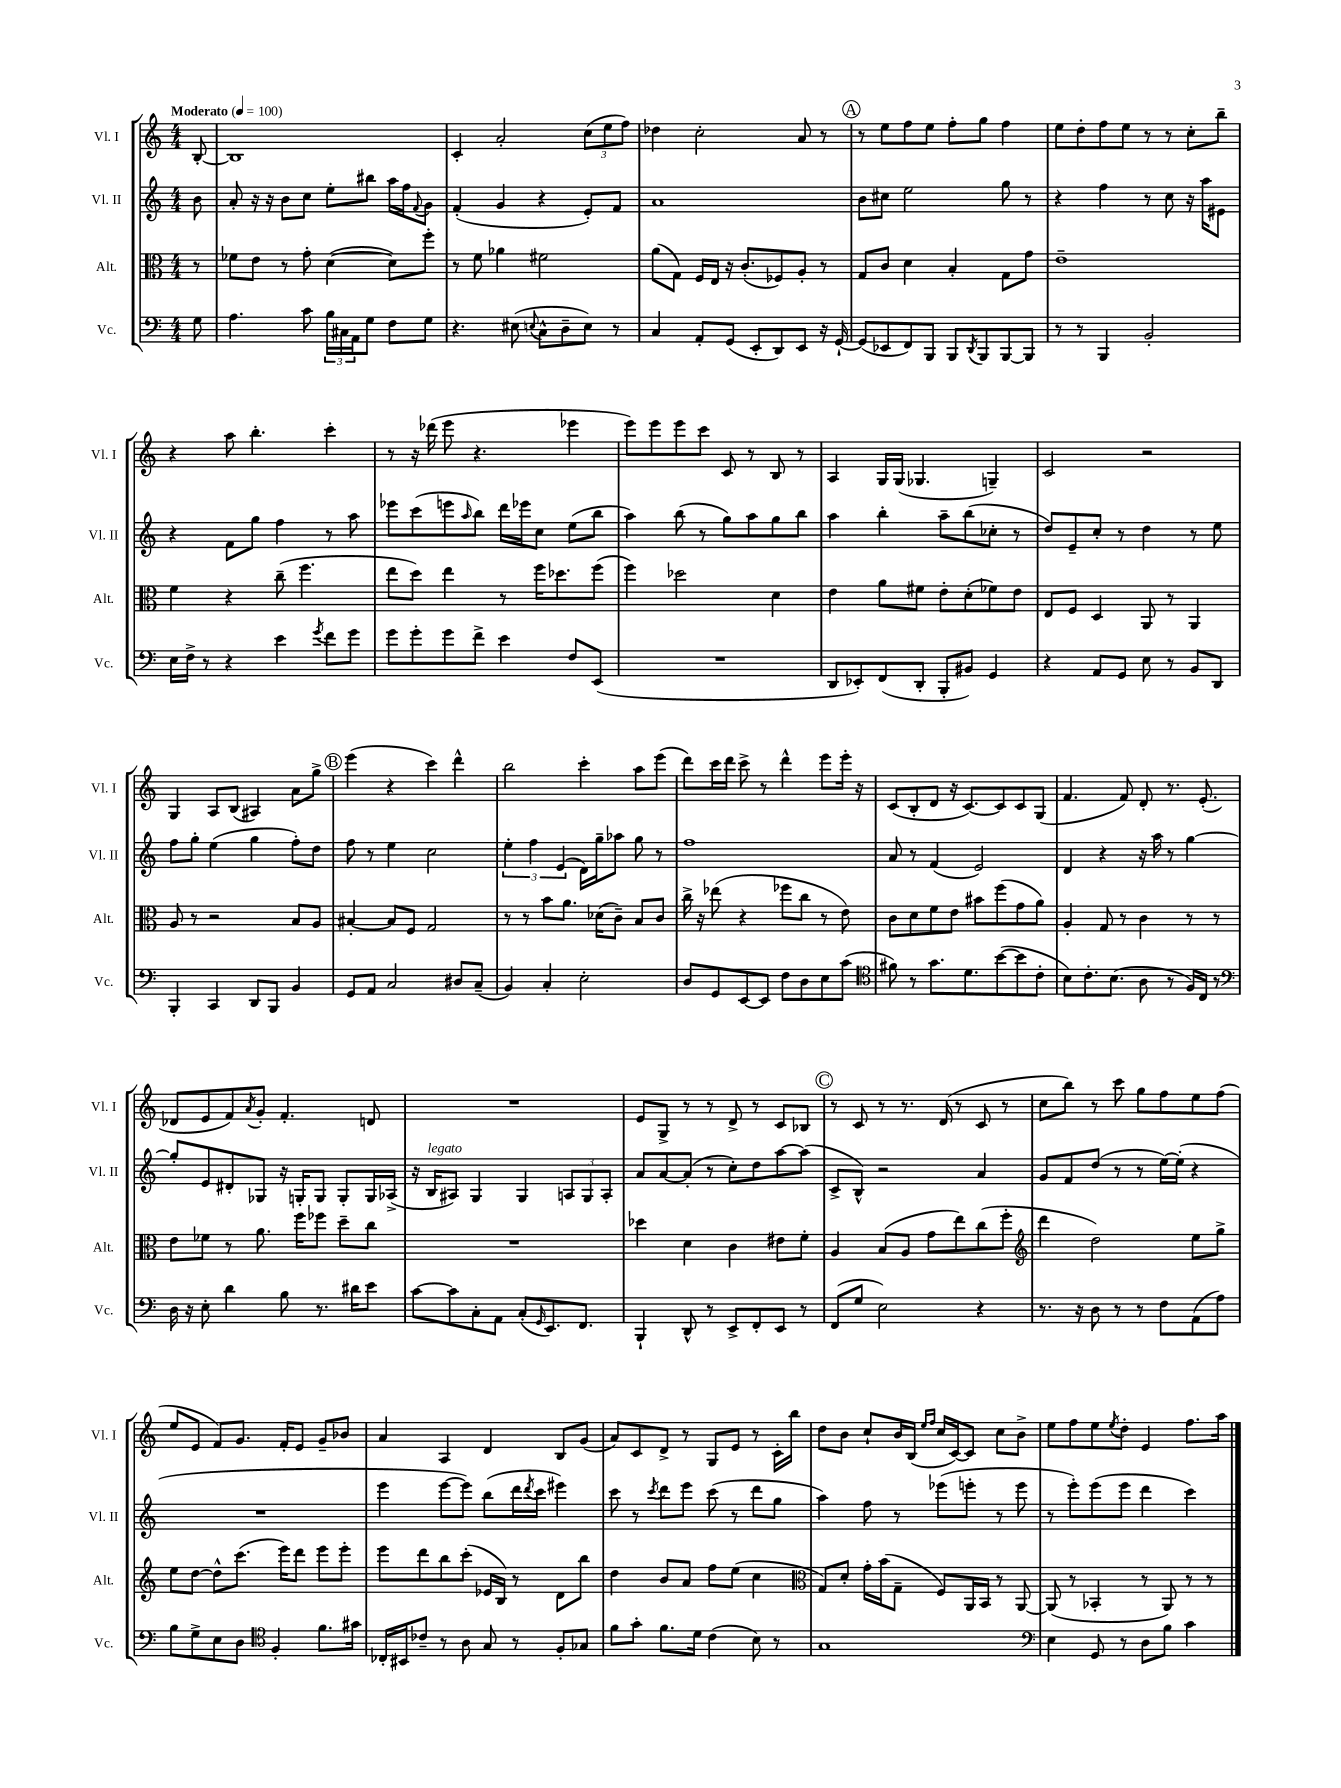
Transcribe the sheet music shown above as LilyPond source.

<<
\new StaffGroup <<
\new Staff = "s0" \with { instrumentName = "Vl. I" shortInstrumentName = "Vl. I" } {
    \clef treble \key c \major \numericTimeSignature \time 4/4 \partial 8 \tempo "Moderato" 4 = 100
    b8~-. |
    b1 |
    c'4-. a'2-. \tuplet 3/2 { c''8( e''8 f''8) } |
    des''4 c''2-. a'8 r8 |
    \mark \markup { \circle "A" } r8 e''8 f''8 e''8 f''8-. g''8 f''4 |
    e''8 d''8-. f''8 e''8 r8 r8 c''8-. b''8-- |
    r4 a''8 b''4.-. c'''4-. |
    r8 r16 des'''16( e'''8 r4. ees'''4 |
    e'''8) e'''8 e'''8 c'''8 c'8 r8 b8 r8 |
    a4 g16 g16( ges4. g4--) |
    c'2 r2 |
    g4 a8 b8( ais4) a'8 g''8-> |
    \mark \markup { \circle "B" } e'''4( r4 c'''4) d'''4-^ |
    b''2 c'''4-. a''8 e'''8( |
    d'''8) c'''16 d'''16 c'''8-> r8 d'''4-^ e'''8 e'''16-. r16 |
    c'8( b8-. d'8 r16 c'8.~) c'8 c'8 g8( |
    f'4. f'8) d'8-. r8. e'8.-.( |
    des'8 e'8 f'8) \acciaccatura { a'8 } g'8-. f'4.-. d'8 |
    R1 |
    e'8 g8-> r8 r8 d'8-> r8 c'8 bes8 |
    \mark \markup { \circle "C" } r8 c'8 r8 r8. d'16( r8 c'8 r8 |
    c''8 b''8) r8 c'''8 g''8 f''8 e''8 f''8( |
    e''8 e'8 f'8) g'8. f'16-. e'8 g'8-- bes'8 |
    a'4 a4 d'4 b8 g'8( |
    a'8) c'8 d'8-> r8 g8 e'8 r8 c'16-. b''16 |
    d''8 b'8 c''8-! b'16 b16( \grace { e''16 f''16 } c''16 c'16~) c'8 c''8 b'8-> |
    e''8 f''8 e''8 \acciaccatura { e''8 } d''8-. e'4 f''8. a''16 \bar "|." |
}
\new Staff = "s1" \with { instrumentName = "Vl. II" shortInstrumentName = "Vl. II" } {
    \clef treble \key c \major \numericTimeSignature \time 4/4 \partial 8
    b'8 |
    a'8-. r16 r16 b'8 c''8 e''8-. bis''8 a''16 f''16 \appoggiatura { f'8 } g'8 |
    f'4-.( g'4 r4 e'8-.) f'8 |
    a'1 |
    \mark \markup { \circle "A" } b'8 cis''8 e''2 g''8 r8 |
    r4 f''4 r8 c''8 r16 a''16 eis'8 |
    r4 f'8 g''8 f''4 r8 a''8 |
    ees'''8 c'''8( e'''8 \grace { a''16 } b''8) d'''16 ees'''16 c''8 e''8( b''8 |
    a''4) b''8( r8 g''8) a''8 g''8 b''8 |
    a''4 b''4-. a''8-- b''8( ces''8-. r8 |
    d''8) e'8-- c''8-. r8 d''4 r8 e''8 |
    f''8 g''8-. e''4( g''4 f''8-.) d''8 |
    \mark \markup { \circle "B" } f''8 r8 e''4 c''2 |
    \tuplet 3/2 { e''4-. f''4 e'4( } d'16) g''16-- aes''8 g''8 r8 |
    f''1 |
    a'8 r8 f'4( e'2) |
    d'4 r4 r16 a''16 r8 g''4~ |
    g''8-. e'8 dis'8-. ges8 r16 g16-. g8 g8-. g16 aes16->( |
    r16 b16^\markup { \italic "legato" } ais8) g4 g4 \tuplet 3/2 { a8 g8 a8-. } |
    a'8 a'8~ a'8-.( r8 c''8-.) d''8 a''8~ a''8( |
    \mark \markup { \circle "C" } c'8-> b8-^) r2 a'4 |
    g'8 f'8 d''8( r8 r8 e''16~) e''16-.( r4 |
    R1 |
    e'''4 e'''8~ e'''8) b''8( d'''16 \acciaccatura { d'''8 } c'''16 eis'''4) |
    c'''8 r8 \acciaccatura { c'''8 } d'''8 e'''8 c'''8( r8 d'''8 g''8 |
    a''4) f''8 r8 ees'''8( e'''8-. r8 e'''8 |
    r8 e'''8-.) e'''8( e'''8 d'''4 c'''4) \bar "|." |
}
\new Staff = "s2" \with { instrumentName = "Alt." shortInstrumentName = "Alt." } {
    \clef alto \key c \major \numericTimeSignature \time 4/4 \partial 8
    r8 |
    fes'8 e'8 r8 g'8-. d'4~( d'8) f''8-. |
    r8 f'8 aes'4 fis'2 |
    a'8( g8) f16 e16 r16 c'8.-.( fes8) a8-. r8 |
    \mark \markup { \circle "A" } g8 c'8 d'4 b4-. g8 g'8 |
    e'1-- |
    f'4 r4 c''8--( f''4. |
    e''8 d''8) e''4 r8 f''16 des''8. f''8( |
    f''4) des''2 d'4 |
    e'4 a'8 fis'8 e'8-. d'8-.( fes'8) e'8 |
    e8 f8 d4 a,8 r8 a,4 |
    a8 r8 r2 b8 a8 |
    \mark \markup { \circle "B" } bis4~-. bis8 f8 g2 |
    r8 r8 b'8 a'8. des'16( c'8--) b8 c'8 |
    c''16-> r16 ees''8( r4 fes''8 c''8 r8 e'8) |
    c'8 d'8 f'8 e'8 bis'8 f''8( g'8 a'8) |
    a4-. g8 r8 c'4 r8 r8 |
    e'8 fes'8 r8 a'8. f''16 fes''8 d''8-- c''8 |
    R1 |
    des''4 d'4 c'4 eis'8 f'8-. |
    \mark \markup { \circle "C" } a4 b8( a8 g'8 e''8) c''8( f''8-. |
    \clef treble d'''4 d''2) e''8 g''8-> |
    e''8 d''8~ d''8-^ c'''8.( e'''16) d'''8 e'''8 e'''8-. |
    e'''8 d'''8 b''8 c'''8-.( ees'16 b16) r8 d'8 b''8 |
    d''4 b'8 a'8 f''8 e''8( c''4 |
    \clef alto g8) d'8-. g'16-. b'16( g8-- f8) a,16 b,16 r8 a,8~ |
    a,8( r8 bes,4-. r8 a,8) r8 r8 \bar "|." |
}
\new Staff = "s3" \with { instrumentName = "Vc." shortInstrumentName = "Vc." } {
    \clef bass \key c \major \numericTimeSignature \time 4/4 \partial 8
    g8 |
    a4. c'8 \tuplet 3/2 { b16 cis16 a,16 } g8 f8 g8 |
    r4. eis8( \appoggiatura { e8 } c8-^ d8-- e8) r8 |
    c4 a,8-. g,8( e,8-. d,8) e,8 r16 g,16~-! |
    \mark \markup { \circle "A" } g,8( ees,8 f,8) b,,8 b,,8 \acciaccatura { d,8 } b,,8 b,,8~ b,,8 |
    r8 r8 b,,4 b,2-. |
    e16 f16-> r8 r4 e'4 \acciaccatura { g'8 } f'8 g'8 |
    g'8 g'8-. g'8 f'8-> e'4 f8 e,8( |
    R1 |
    d,8 ees,8-.) f,8( d,8-. b,,8-. bis,8) g,4 |
    r4 a,8 g,8 e8 r8 b,8 d,8 |
    b,,4-. c,4 d,8 b,,8 b,4 |
    \mark \markup { \circle "B" } g,8 a,8 c2 dis8 c8--( |
    b,4) c4-. e2-. |
    d8 g,8 e,8~ e,8 f8 d8 e8 c'8( |
    \clef tenor fis'8) r8 g'8. d'8. b'8~( b'8 c'8-. |
    b8) c'8.-. b8.( a8 r8 f16) c16 r8 |
    \clef bass d16 r16 e8-. d'4 b8 r8. dis'16 e'8 |
    c'8~ c'8 c8-. a,8 c8-.( \grace { g,16 } e,8.) f,8. |
    b,,4-! d,8-^ r8 e,8-> f,8-. e,8 r8 |
    \mark \markup { \circle "C" } f,8( g8 e2) r4 |
    r8. r16 d8 r8 r8 f8 a,8( a8) |
    b8 g8-> e8 d8 \clef tenor f4-. f'8. gis'16 |
    ces16-. bis,16 ces'8-- r8 a8 g8 r8 f8-. ges8 |
    f'8 g'8-. f'8. d'16 c'4( b8) r8 |
    g1 |
    \clef bass e4 g,8 r8 d8 b8 c'4 \bar "|." |
}
>>
>>
\layout { \context { \Score \remove "Bar_number_engraver" } }
